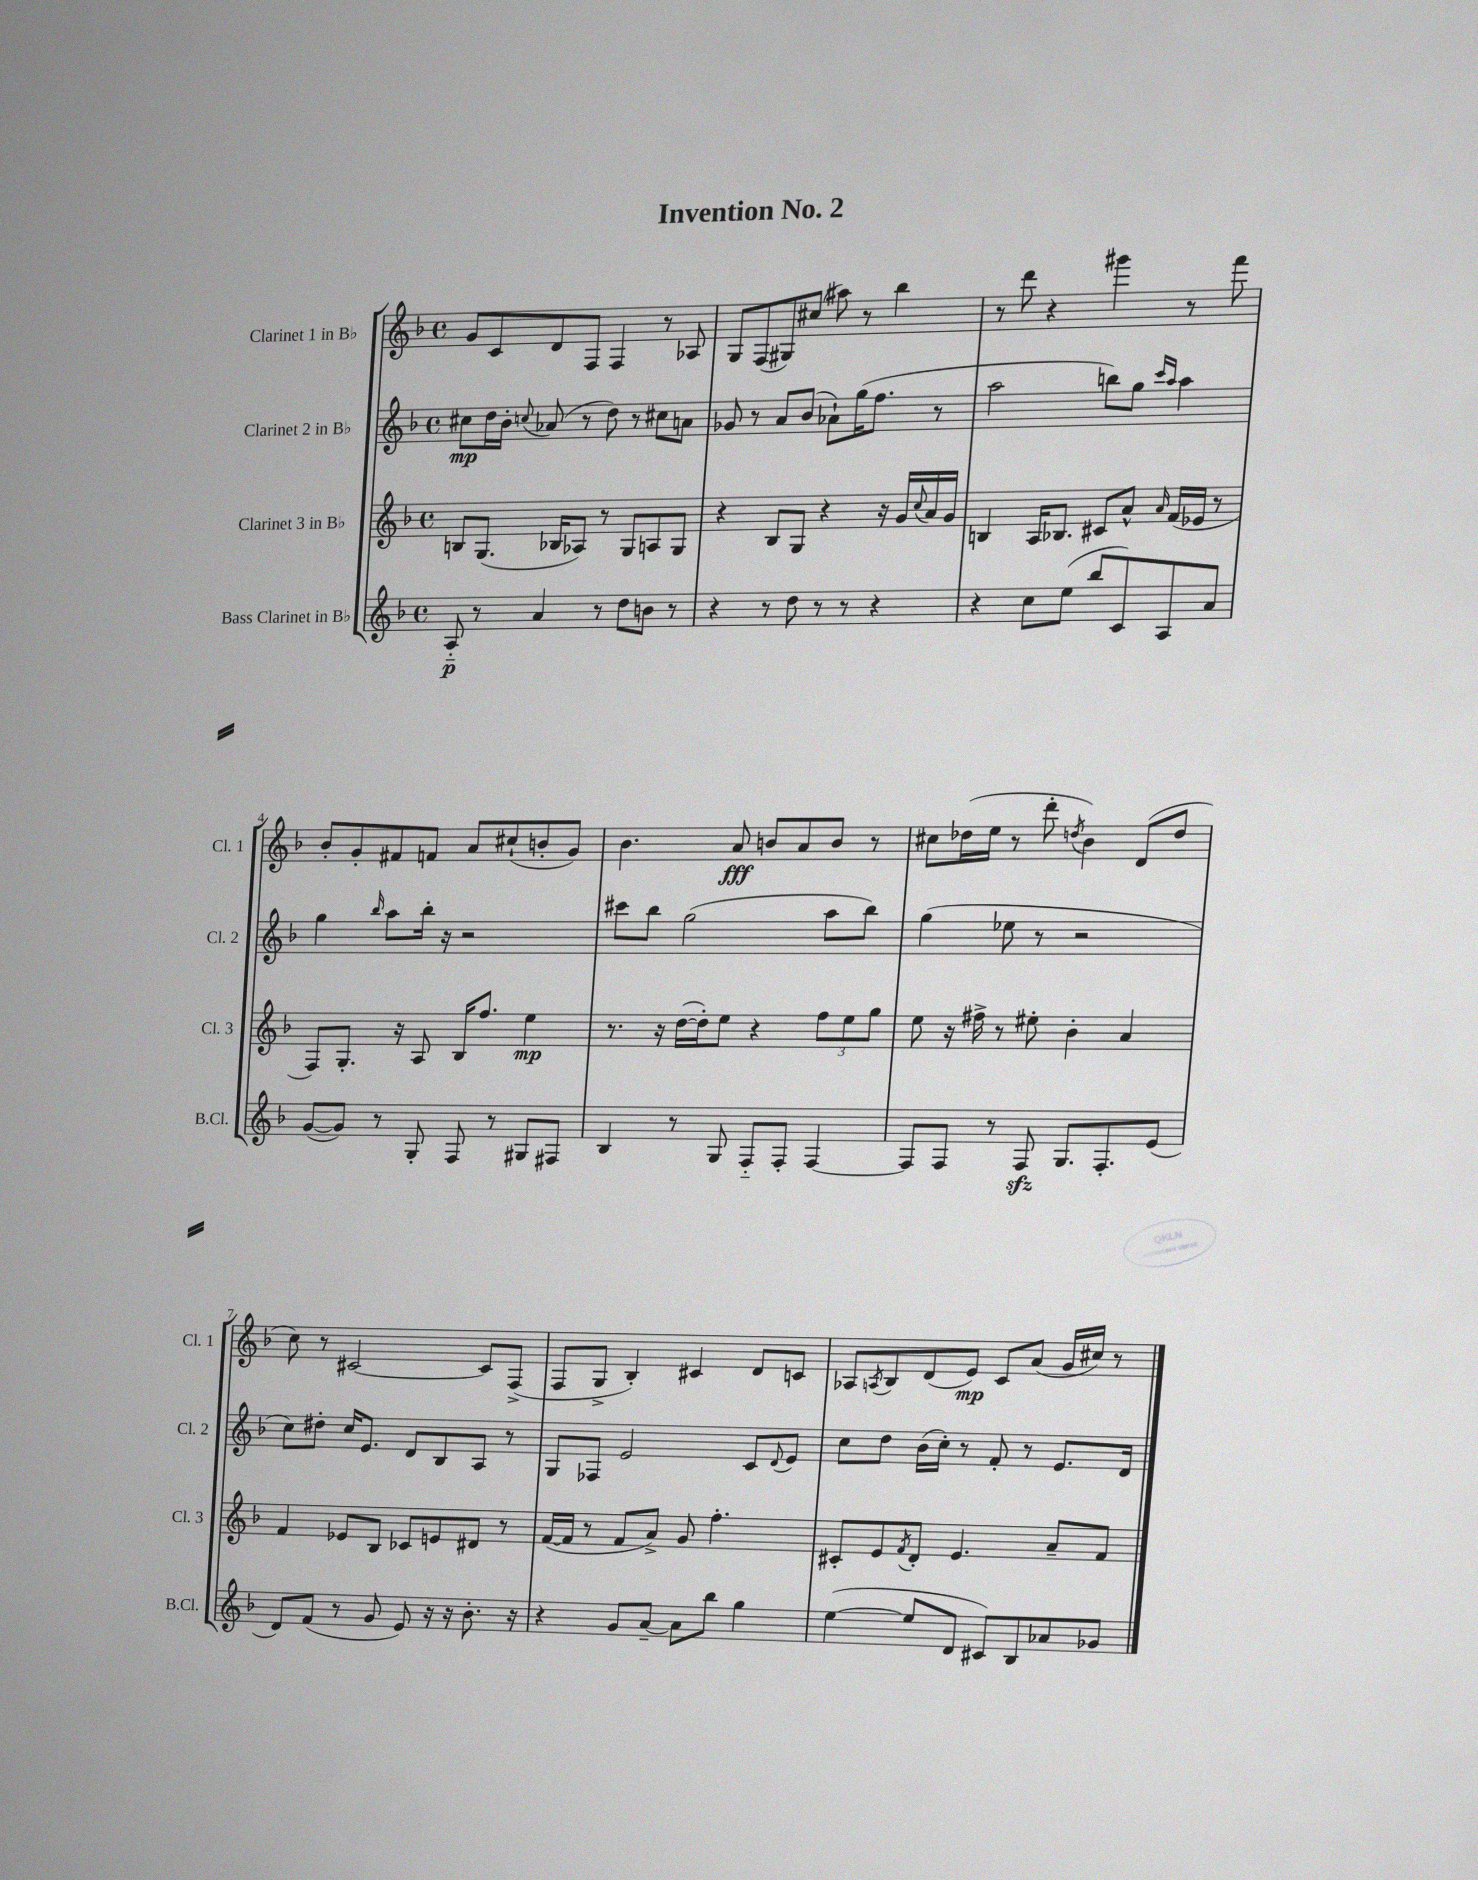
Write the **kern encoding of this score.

**kern	**kern	**kern	**kern
*staff4	*staff3	*staff2	*staff1
*clefG2	*clefG2	*clefG2	*clefG2
*k[b-]	*k[b-]	*k[b-]	*k[b-]
*M4/4	*M4/4	*M4/4	*M4/4
*met(c)	*met(c)	*met(c)	*met(c)
8A'~	8B	8cc#	8g
8r	(8.G	16dd	8c
.	.	16b-'	.
.	.	8qqcc	.
4a	.	(8a-	8d
.	16B-	.	.
.	8A-)	8r	8F
8r	8r	8dd)	4F
8dd	8G	8r	.
8b	8A	8cc#	8r
8r	8G	8a	8A-
=	=	=	=
4r	4r	8g-	8G
.	.	8r	(8F
8r	8B-	8a	8G#)
8dd	8G	(8b-	(8cc#
8r	4r	8a-`)	8aa#)
8r	.	(16gg	8r
.	.	8.ff	.
4r	16r	.	4bb-
.	16g	.	.
.	8qqcc	.	.
.	16a	8r	.
.	16g	.	.
=	=	=	=
4r	4B	2aa	8r
.	.	.	8ddd
8cc	16A	.	4r
.	8.B-	.	.
(8ee	.	.	.
8bb-	8c#	8bb)	4ggg#
8c)	8a^^	8gg	.
.	.	16qqccc	.
.	16qqa	16qqaa	.
8A	(16f	4aa	8r
.	16e-	.	.
8a	8r	.	8fff
=	=	=	=
([8g	8F)	4gg	8b-'
8g])	8.G'	.	8g'
.	.	16qqbb-	.
8r	.	8aa	8f#
.	16r	.	.
8G'	8A	16bb-'	8f
.	.	16r	.
8F	16B-	2r	8a
.	8.ff	.	.
8r	.	.	(8cc#`
8G#	4ee	.	8b'
8F#	.	.	8g)
=	=	=	=
4B-	8.r	8ccc#	4.b-
.	.	8bb-	.
.	16r	.	.
8r	([16dd	(2gg	.
.	16dd'])	.	.
8G	8ee	.	8a
8F'~	4r	.	8b
8F'	.	.	8a
[4F	12ff	8aa	8b
.	12ee	.	.
.	.	8bb-)	8r
.	12gg	.	.
=	=	=	=
8F]	8ee	(4gg	8cc#
8F	16r	.	(16dd-
.	16ff#^	.	16ee
8r	8r	8ee-	8r
8F	8ee#'	8r	8ddd'
.	.	.	8qdd
8.G	4b-'	2r	4b-)
8.F'	.	.	.
.	4a	.	(8d
(8e	.	.	8dd
=	=	=	=
8d)	4f	8cc)	8cc)
(8f	.	8dd#'	8r
8r	8e-	16cc	[2c#
.	.	8.e	.
8g	8B-	.	.
8e)	8c-	8d	.
16r	8e	8B-	.
16r	.	.	.
8.b-'	8d#	8A	8c#]
.	8r	8r	(8F^
16r	.	.	.
=	=	=	=
4r	([16f	8G	8F
.	16f]	.	.
.	8r	8F-	8G^
8g	8f	2e	4B-')
[8a~	8a^)	.	.
8a]	8g	.	4c#
8bb-	4.ff'	.	.
4gg	.	8c	8d
.	.	8qqd	.
.	.	8e	8c
=	=	=	=
([4ee	8c#'	8cc	8A-
.	.	.	8qA
.	8e	8dd	8B-
.	8qf	.	.
8ee]	8d'	(16b-	(8d
.	.	16cc')	.
8d	4.e	8r	8e)
8c#)	.	8f'	8c
8B-	.	8r	(8a
8a-	8a~	8.e	16g
.	.	.	16cc#)
8g-	8f	.	8r
.	.	16d	.
==	==	==	==
*-	*-	*-	*-
